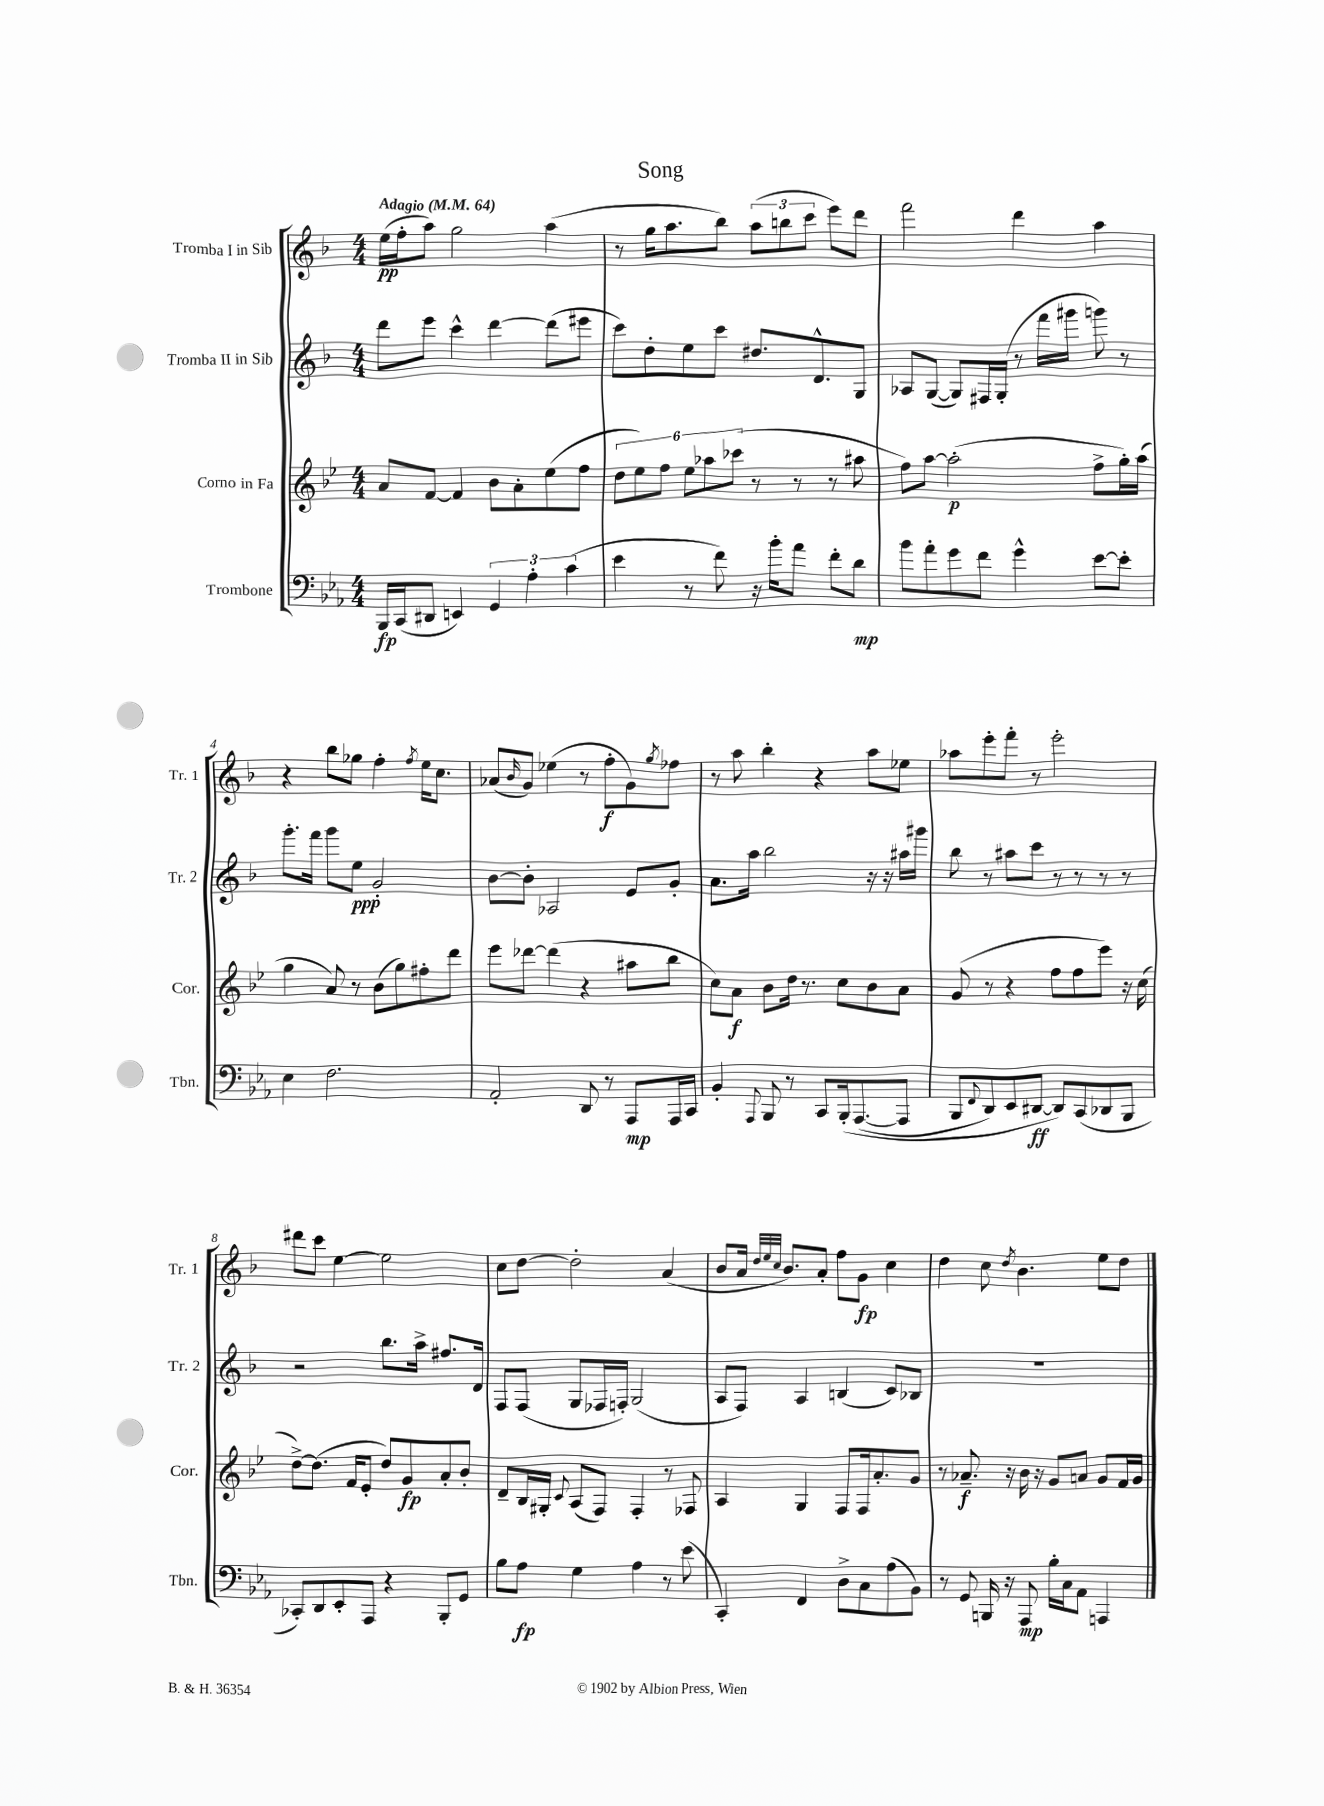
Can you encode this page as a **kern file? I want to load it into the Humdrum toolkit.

**kern	**kern	**kern	**kern
*staff4	*staff3	*staff2	*staff1
*clefF4	*clefG2	*clefG2	*clefG2
*k[b-e-a-]	*k[b-e-]	*k[b-]	*k[b-]
*M4/4	*M4/4	*M4/4	*M4/4
*MM64	*MM64	*MM64	*MM64
16BBB-	8a	8ddd	(16ee
(16CC	.	.	16ff'
8DD#	[8f	8eee	8aa)
4EE)	4f]	4ccc^^	2gg
6GG	8b-	[4ddd	.
.	8a'	.	.
6A-'	.	.	.
.	(8ee-	(8ddd]	(4aa
(6c	.	.	.
.	8ff	8eee#	.
=	=	=	=
4e-	12dd	8ccc)	8r
.	12ee-)	.	.
.	.	8dd'	16gg
.	12ff	.	.
.	.	.	8.aa
8r	12ee-	8ee	.
.	12aa-	.	.
8f)	.	8ccc	8bb-)
.	(12ccc-	.	.
16r	8r	8.dd#	(12aa
16b-'	.	.	.
.	.	.	12bb
8a-	8r	.	.
.	.	.	12ccc
.	.	8.d^^	.
8f'	8r	.	8eee)
8d	8aa#	8G	8ddd
=	=	=	=
8b-	8ff)	8A-	2fff
8a-'	[8aa	([8G	.
8g	(2aa']	8G])	.
8f	.	16F#	.
.	.	(16G'	.
4g^^	.	8r	4ddd
.	.	16fff	.
.	.	16ggg#	.
[8e-	8ff^	8ggg)	4aa
8e-']	16gg')	8r	.
.	(16aa	.	.
=	=	=	=
4E-	4gg	8.ggg'	4r
.	.	16fff	.
2.F	8a)	8ggg	8bb-
.	8r	8ee	8gg-
.	(8b-	2g'	4ff'
.	8gg)	.	.
.	.	.	8qff
.	8ff#'	.	16ee
.	.	.	8.cc
.	8ddd	.	.
=	=	=	=
2AA-'	8eee-	[8b-	(8a-
.	.	.	16qqb-
.	[8ddd-	8b-']	8g)
.	(4ddd-]	2A-	(4ee-
8DD	4r	.	8r
8r	.	.	8ff'
8AAA-	8aa#	8e	8g)
.	.	.	8qgg
16AAA-	8bb-	8g'	8ff-
16CC	.	.	.
=	=	=	=
4BB-'	8cc)	8.a	8r
.	8a	.	8aa
.	.	16aa	.
8qqAAA-	.	.	.
8BBB-	8b-	2bb-	4bb-'
8r	16dd	.	.
.	8.r	.	.
8CC	.	.	4r
&(16BBB-'	8cc	.	.
([8.AAA-	.	.	.
.	8b-	16r	8aa
.	.	16r	.
8AAA-]	8a	16aa#	8ee-
.	.	16ggg#	.
=	=	=	=
8BBB-	(8g	8bb-	8aa-
8qqFF	.	.	.
8DD)	8r	8r	8eee'
8EE-	4r	8aa#	8fff'
[8DD#	.	8ccc	8r
8DD#]&)	8ff	8r	2eee'
(8CC	8ff	8r	.
8DD-	8eee-)	8r	.
8BBB-	16r	8r	.
.	(16cc	.	.
=	=	=	=
8CC-')	[8dd^)	2r	8ddd#
8DD	(8.dd]	.	8ccc
8EE-'	.	.	[4ee
.	16f	.	.
8AAA-	8e-'	.	.
4r	8dd)	8.bb-	2ee]
.	8g	.	.
.	.	16aa^	.
8BBB-'	8a'	8.ff#	.
8GG	8b-'	.	.
.	.	16d	.
=	=	=	=
8B-	8d~	8F	8cc
8A-	16B-	(8F	[8dd
.	16G#'	.	.
.	8qqc	.	.
4G	(8A	8G	2dd']
.	8F)	16F-	.
.	.	16F')	.
4A-	4F'	(2G	.
8r	8r	.	(4a
(8e-	8F-	.	.
=	=	=	=
4CC')	4A	8A	8b-
.	.	8F)	16a
.	.	.	32qqdd
.	.	.	32qqee
.	.	.	32qqcc
.	.	.	8.b-)
4FF	4G	4A	.
.	.	.	8a'
8D^	8F	(4B	8ff
8C	16F	.	8g
.	8.a'	.	.
(8A-	.	8c)	4cc
8BB-)	8g	8B-	.
=	=	=	=
8r	8r	1r	4dd
8GG	8.a-~	.	.
16BBB	.	.	8cc
16r	16r	.	.
.	.	.	8qdd
8AAA-	16b-	.	4.b-
.	16r	.	.
16B-'	8g	.	.
16C	.	.	.
8AA-	8a	.	.
4AAA	8g	.	8ee
.	16f	.	8dd
.	16g	.	.
==	==	==	==
*-	*-	*-	*-
